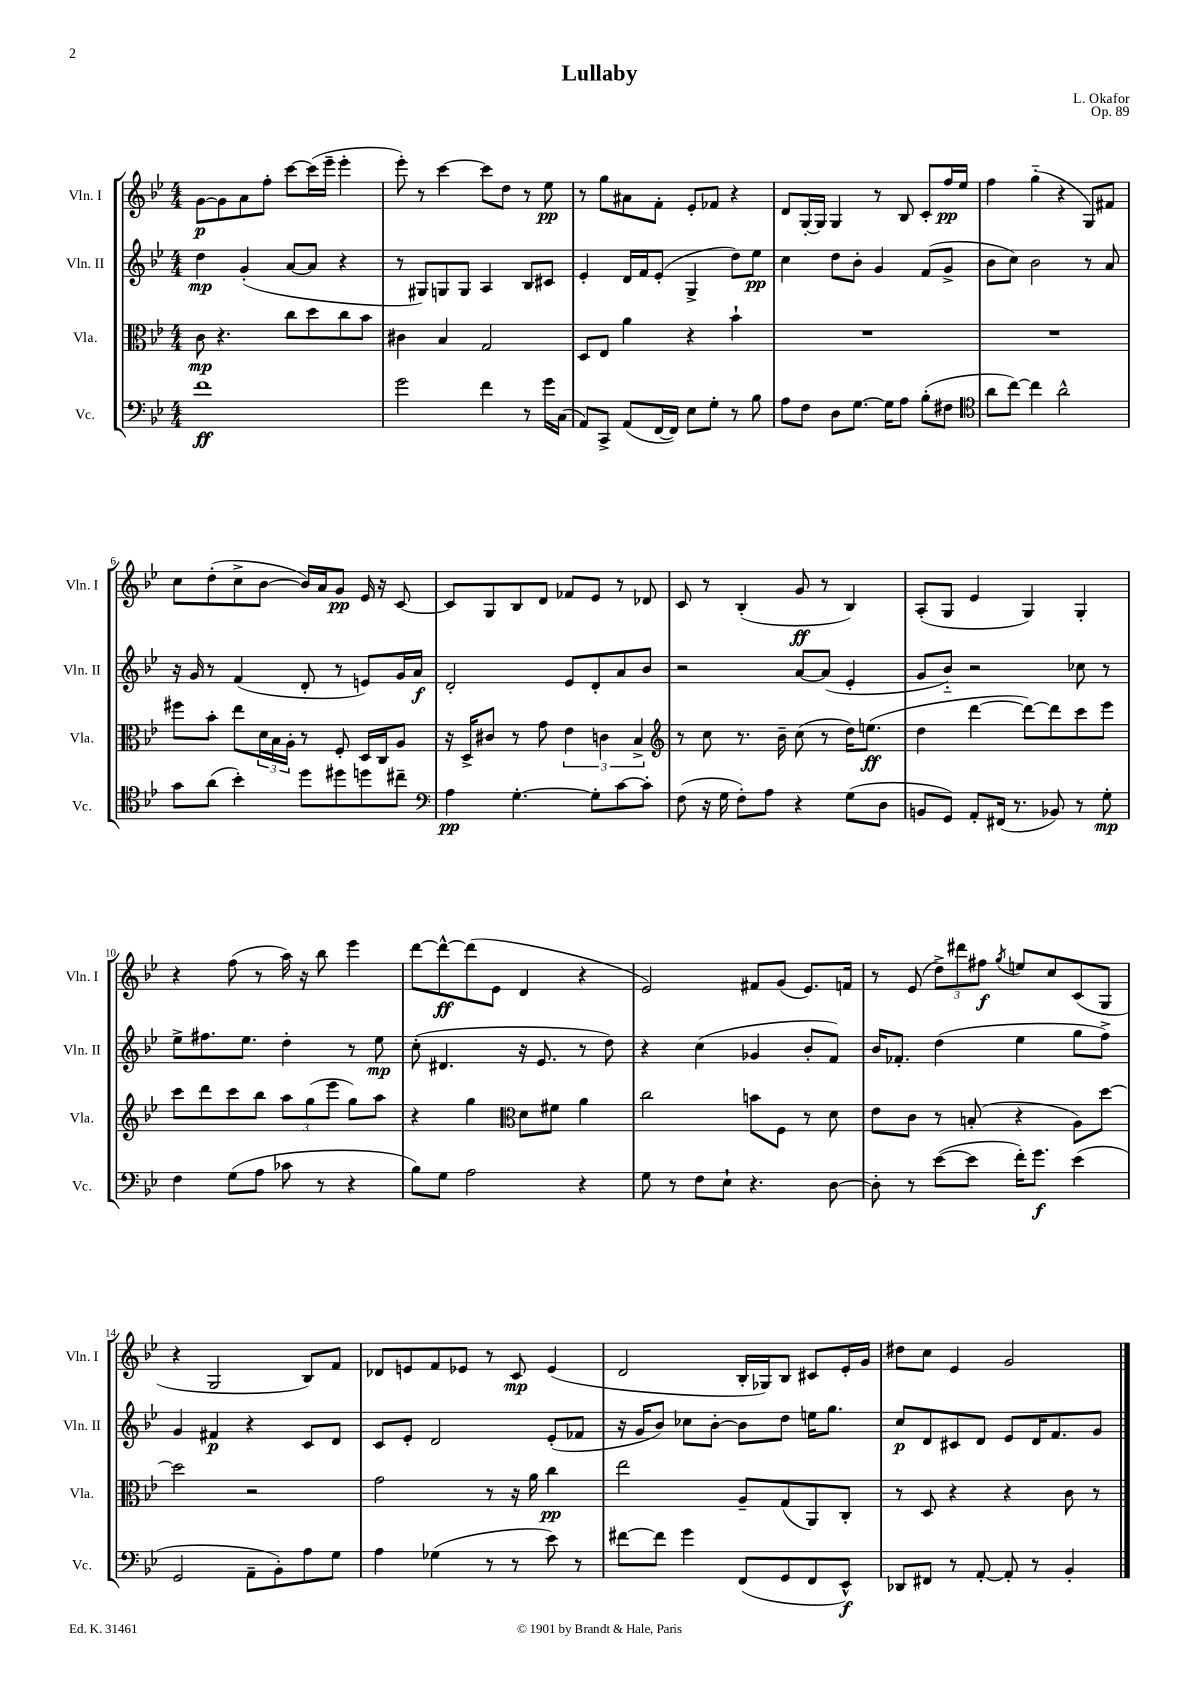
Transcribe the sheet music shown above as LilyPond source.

\header { title = "Lullaby" composer = "L. Okafor" opus = "Op. 89" }
<<
\new StaffGroup <<
\new Staff = "s0" \with { instrumentName = "Vln. I" shortInstrumentName = "Vln. I" } {
    \clef treble \key bes \major \numericTimeSignature \time 4/4
    g'8~\p g'8 a'8 f''8-. c'''8~ c'''16( ees'''16-- ees'''4-. |
    ees'''8-.) r8 c'''4~ c'''8 d''8 r8 ees''8\pp |
    r8 g''8 ais'8 f'8-. ees'8-. fes'8 r4 |
    d'8 g16~-. g16 g4 r8 bes8 c'8-. f''16\pp ees''16 |
    f''4 g''4-_( r4 g8) fis'8 |
    c''8 d''8-.( c''8-> bes'8~ bes'16) a'16 g'8\pp ees'16 r16 c'8~ |
    c'8 g8 bes8 d'8 fes'8 ees'8 r8 des'8 |
    c'8 r8 bes4-.( g'8\ff r8 bes4) |
    a8-.( g8 ees'4 g4) g4-. |
    r4 f''8( r8 a''16) r16 bes''8 ees'''4 |
    d'''8~ d'''8~-^\ff d'''8( ees'8 d'4 r4 |
    ees'2) fis'8 g'8( ees'8.) f'16 |
    r8 ees'8( \tuplet 3/2 { d''8->) dis'''8 fis''8\f } \acciaccatura { g''8 } e''8 c''8 c'8( g8 |
    r4 g2 bes8) f'8 |
    des'8 e'8 f'8 ees'8 r8 c'8\mp ees'4( |
    d'2 bes16-. ges16) bes8 cis'8 ees'16-. g'16 |
    dis''8 c''8 ees'4 g'2 \bar "|." |
}
\new Staff = "s1" \with { instrumentName = "Vln. II" shortInstrumentName = "Vln. II" } {
    \clef treble \key bes \major \numericTimeSignature \time 4/4
    d''4\mp g'4-.( a'8~ a'8 r4 |
    r8 gis8) g8 g8 a4 bes8 cis'8 |
    ees'4-. d'16 f'16 ees'8-.( g4-> d''8) ees''8\pp |
    c''4 d''8 bes'8-. g'4 f'8( g'8-> |
    bes'8 c''8) bes'2 r8 a'8 |
    r16 g'16 r8 f'4( d'8-. r8 e'8) g'16 a'16\f |
    d'2-. ees'8 d'8-. a'8 bes'8 |
    r2 a'8~ a'8( ees'4-. |
    g'8 bes'8-_) r2 ces''8 r8 |
    ees''8-> fis''8. ees''8. d''4-. r8 ees''8\mp |
    c''8-.( dis'4. r16 ees'8. r8 d''8) |
    r4 c''4( ges'4 bes'8-. f'8) |
    bes'16 fes'8.-. d''4( ees''4 g''8 f''8->) |
    g'4 fis'4\p r4 c'8 d'8 |
    c'8 ees'8-. d'2 ees'8-.( fes'8 |
    r16 g'16 bes'8) ces''8 bes'8~-. bes'8 d''8 e''16 g''8. |
    c''8\p d'8 cis'8 d'8 ees'8 d'16 f'8. g'8 \bar "|." |
}
\new Staff = "s2" \with { instrumentName = "Vla." shortInstrumentName = "Vla." } {
    \clef alto \key bes \major \numericTimeSignature \time 4/4
    c'8\mp r4. c''8 d''8 c''8 bes'8 |
    cis'4 bes4 g2 |
    d8 ees8 a'4 r4 bes'4-! |
    R1 |
    R1 |
    fis''8 bes'8-. ees''8 \tuplet 3/2 { d'16 bes16 a16-. } r8 f8-. d16 c16 a8 |
    r16 d16-> cis'8 r8 g'8 \tuplet 3/2 { ees'4 c'4 bes4-> } |
    \clef treble r8 c''8 r8. bes'16-- c''8( r8 d''16) e''8.\ff( |
    d''4 d'''4~ d'''8~) d'''8 c'''8 ees'''8 |
    c'''8 d'''8 c'''8 bes''8 \tuplet 3/2 { a''8 g''8( ees'''8 } g''8) a''8 |
    r4 g''4 \clef alto d'8 fis'8 a'4 |
    c''2 b'8 f8 r8 d'8 |
    ees'8 c'8 r8 b8-.( r4 a8) d''8~ |
    d''2 r2 |
    g'2 r8 r16 a'16 c''4\pp |
    ees''2 a8-- g8( a,8) c8-. |
    r8 d8 r4 r4 c'8 r8 \bar "|." |
}
\new Staff = "s3" \with { instrumentName = "Vc." shortInstrumentName = "Vc." } {
    \clef bass \key bes \major \numericTimeSignature \time 4/4
    f'1\ff |
    g'2 f'4 r8 g'16 c16( |
    a,8) c,8-> a,8( f,16~ f,16) ees8 g8-. r8 bes8 |
    a8 f8 d8 g8.~ g16 a8 bes8-.( fis8 |
    \clef tenor a'8 c''8~) c''4 a'2-^ |
    g'8 a'8( bes'4-.) d''8 dis''8 d''8 cis''8-- |
    \clef bass a4\pp g4.~-. g8-. c'8~ c'8-. |
    f8( r16 g16 f8-.) a8 r4 g8( d8 |
    b,8 g,8) a,8-. fis,16( r8. bes,8) r8 g8-.\mp |
    f4 g8( a8 ces'8 r8 r4 |
    bes8) g8 a2 r4 |
    g8 r8 f8 ees8-! r4. d8~ |
    d8-. r8 ees'8~( ees'8 f'16-.) g'8.\f ees'4( |
    g,2 a,8-- bes,8-.) a8 g8 |
    a4 ges4( r8 r8 ees'8) r8 |
    fis'8~ fis'8 g'4 f,8( g,8 f,8 ees,8-^\f) |
    des,8 fis,8 r8 a,8~-. a,8-. r8 bes,4-. \bar "|." |
}
>>
>>
